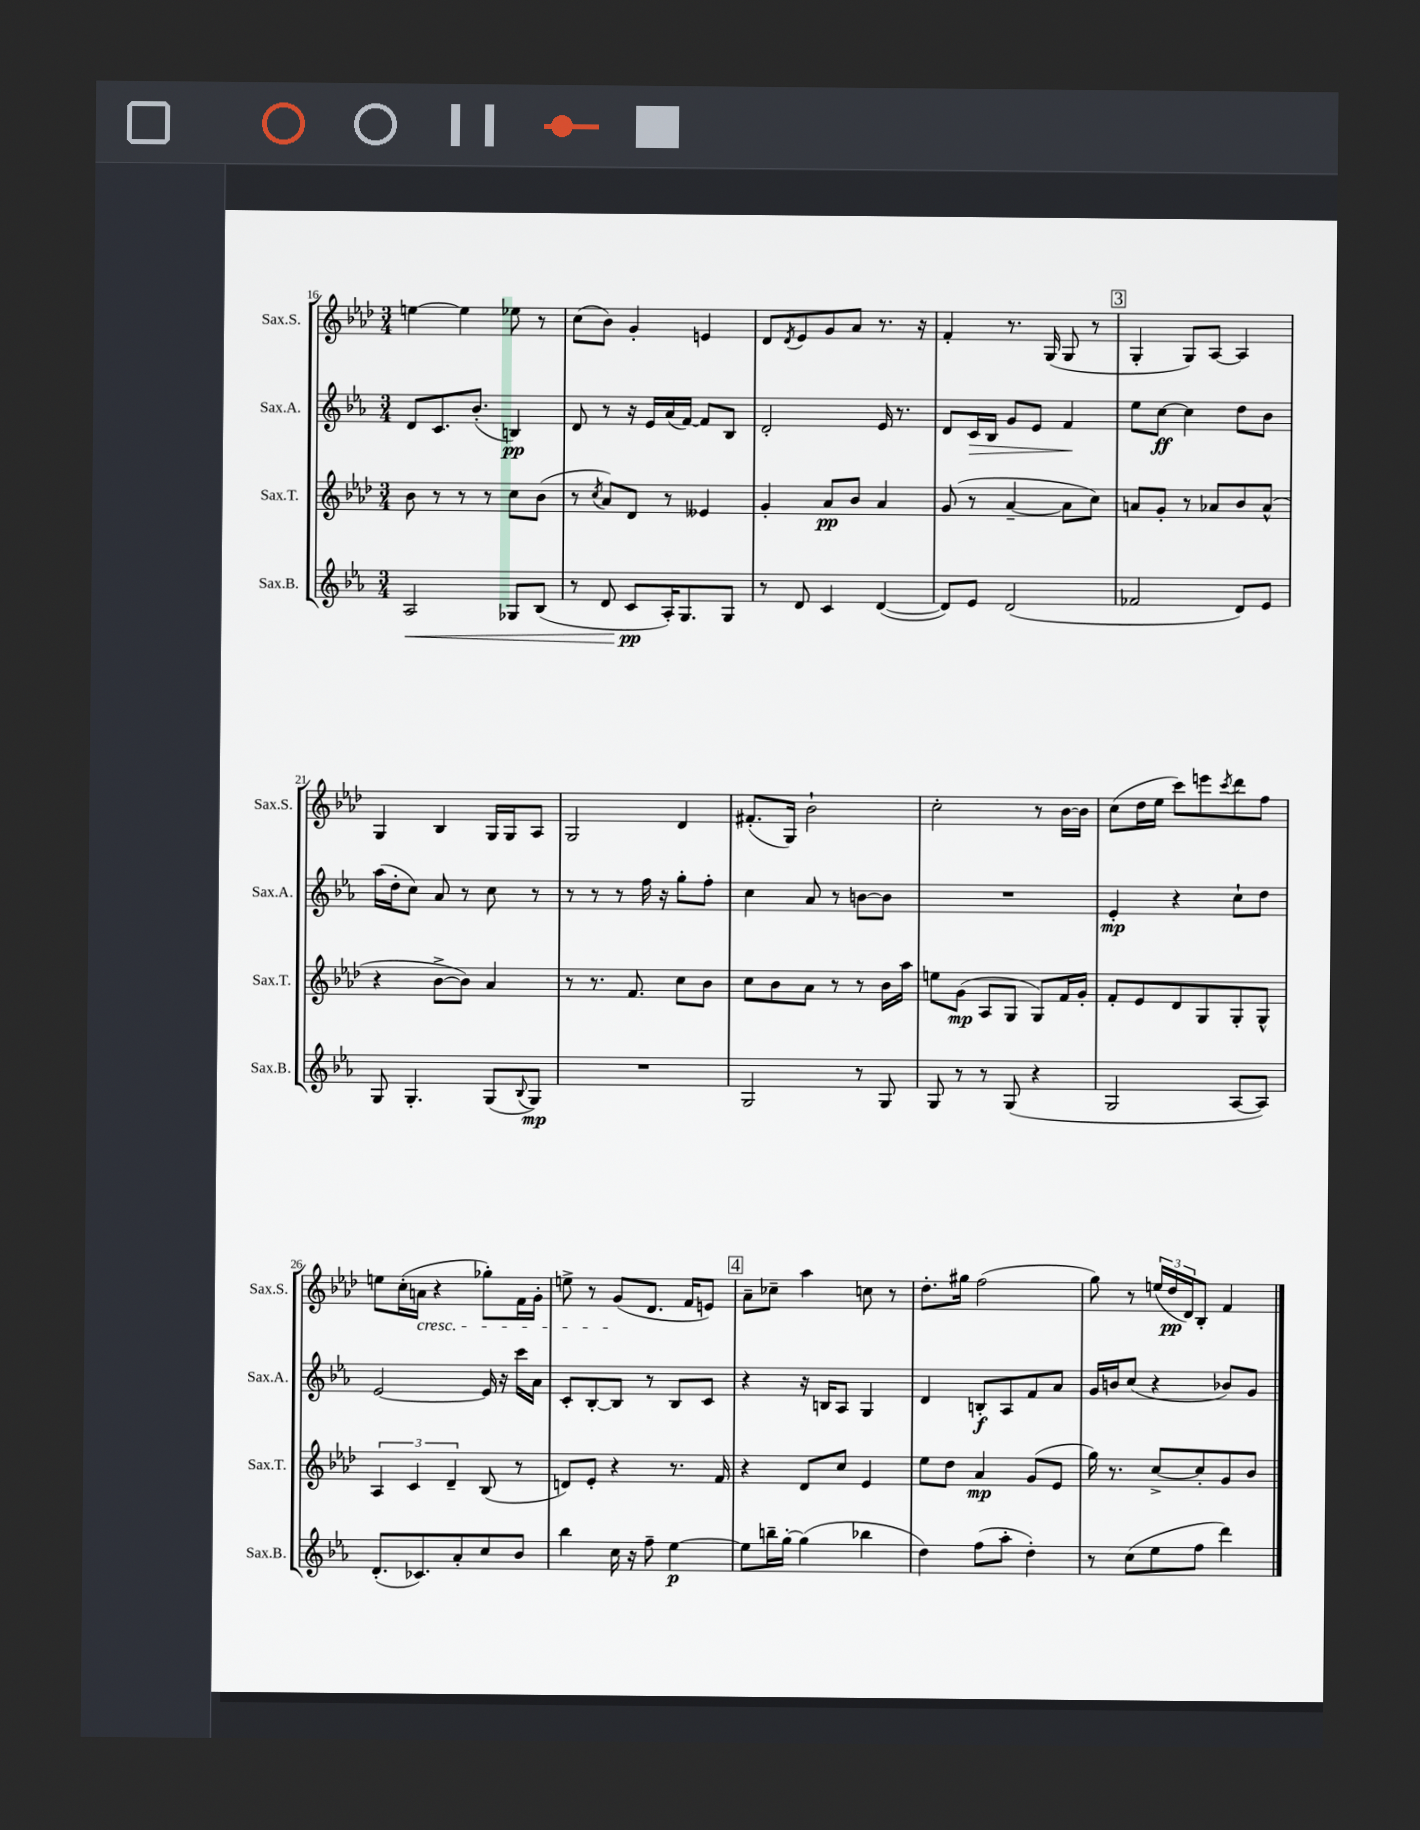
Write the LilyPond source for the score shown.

<<
\new StaffGroup <<
\new Staff = "s0" \with { instrumentName = "Sax.S." shortInstrumentName = "Sax.S." } {
    \clef treble \key aes \major \numericTimeSignature \time 3/4
    e''4~ e''4 ees''8 r8 |
    c''8( bes'8) g'4-. e'4 |
    des'8 \acciaccatura { des'8 } ees'8 g'8 aes'8 r8. r16 |
    f'4-. r8. g16( g8 r8 |
    \mark \markup { \box "3" } g4-. g8) aes8~ aes4 |
    g4 bes4 g16 g16 aes8 |
    g2 des'4 |
    fis'8.-.( g16) bes'2-! |
    c''2-. r8 bes'16~ bes'16 |
    c''8( des''16 ees''16 c'''8) e'''8 \acciaccatura { c'''8 } des'''8 f''8 |
    e''8 c''16-.( a'16\cresc r4 ges''8-.) f'16 g'16-. |
    e''8-> r8 g'8\!( des'8. f'16 e'8) |
    \mark \markup { \box "4" } aes'8-- ces''8-- aes''4 c''8 r8 |
    des''8.-. gis''16 f''2( |
    g''8) r8 \tuplet 3/2 { e''16( des''16\pp des'16) } bes8-. f'4 \bar "|." |
}
\new Staff = "s1" \with { instrumentName = "Sax.A." shortInstrumentName = "Sax.A." } {
    \clef treble \key ees \major \numericTimeSignature \time 3/4
    d'8 c'8. bes'8.-.( b4\pp) |
    d'8 r8 r16 ees'16 aes'16( f'16~) f'8 bes8 |
    d'2-. ees'16 r8. |
    d'8 c'16\> bes16 g'8 ees'8 f'4\! |
    \mark \markup { \box "3" } ees''8 c''8~\ff c''4 d''8 bes'8 |
    aes''16( d''16-. c''8) aes'8 r8 c''8 r8 |
    r8 r8 r8 f''16 r16 g''8-. f''8-. |
    c''4 aes'8 r8 b'8~ b'8 |
    R2. |
    ees'4-.\mp r4 c''8-! d''8 |
    ees'2~ ees'16 r16 c'''16 aes'16 |
    c'8-. bes8~-. bes8 r8 bes8 c'8 |
    \mark \markup { \box "4" } r4 r16 b16 aes8 g4 |
    d'4 b8-.\f aes8 f'8 aes'8 |
    g'16 b'16 c''8( r4 bes'8) g'8 \bar "|." |
}
\new Staff = "s2" \with { instrumentName = "Sax.T." shortInstrumentName = "Sax.T." } {
    \clef treble \key aes \major \numericTimeSignature \time 3/4
    bes'8 r8 r8 r8 c''8 bes'8( |
    r8 \acciaccatura { c''8 } aes'8) des'8 r8 eeses'4 |
    g'4-. aes'8\pp bes'8 aes'4 |
    g'8( r8 aes'4~-- aes'8 c''8) |
    \mark \markup { \box "3" } a'8 g'8-. r8 aes'8 bes'8 aes'8-^( |
    r4 bes'8~-> bes'8) aes'4 |
    r8 r8. f'8. c''8 bes'8 |
    c''8 bes'8 aes'8 r8 r8 bes'16 aes''16 |
    e''8 g'8\mp( aes8 g8 g8) f'16 g'16-. |
    f'8-. ees'8 des'8 g8 g8-. g8-^ |
    \tuplet 3/2 { aes4 c'4 des'4-- } bes8( r8 |
    d'8) ees'8-. r4 r8. f'16 |
    \mark \markup { \box "4" } r4 des'8 c''8 ees'4 |
    ees''8 des''8 aes'4\mp g'8( ees'8 |
    g''16) r8. c''8~-> c''8-. g'8 bes'8 \bar "|." |
}
\new Staff = "s3" \with { instrumentName = "Sax.B." shortInstrumentName = "Sax.B." } {
    \clef treble \key ees \major \numericTimeSignature \time 3/4
    aes2\< ges8 bes8( |
    r8 d'8 c'8\pp\! aes16-.) g8. g8 |
    r8 d'8 c'4 d'4~( |
    d'8) ees'8 d'2( |
    \mark \markup { \box "3" } fes'2 d'8) ees'8 |
    g8 g4.-. g8( \appoggiatura { bes8 } g8\mp) |
    R2. |
    g2 r8 g8 |
    g8 r8 r8 g8( r4 |
    g2 aes8~ aes8) |
    d'8.-.( ces'8.) aes'8-. c''8 bes'8 |
    bes''4 c''16 r16 f''8-- ees''4~\p |
    \mark \markup { \box "4" } ees''8 b''16-- g''16~-. g''4( bes''4 |
    d''4) f''8( aes''8-. d''4-.) |
    r8 c''8( ees''8 f''8 d'''4) \bar "|." |
}
>>
>>
\layout { \context { \Score currentBarNumber = #16 } }
